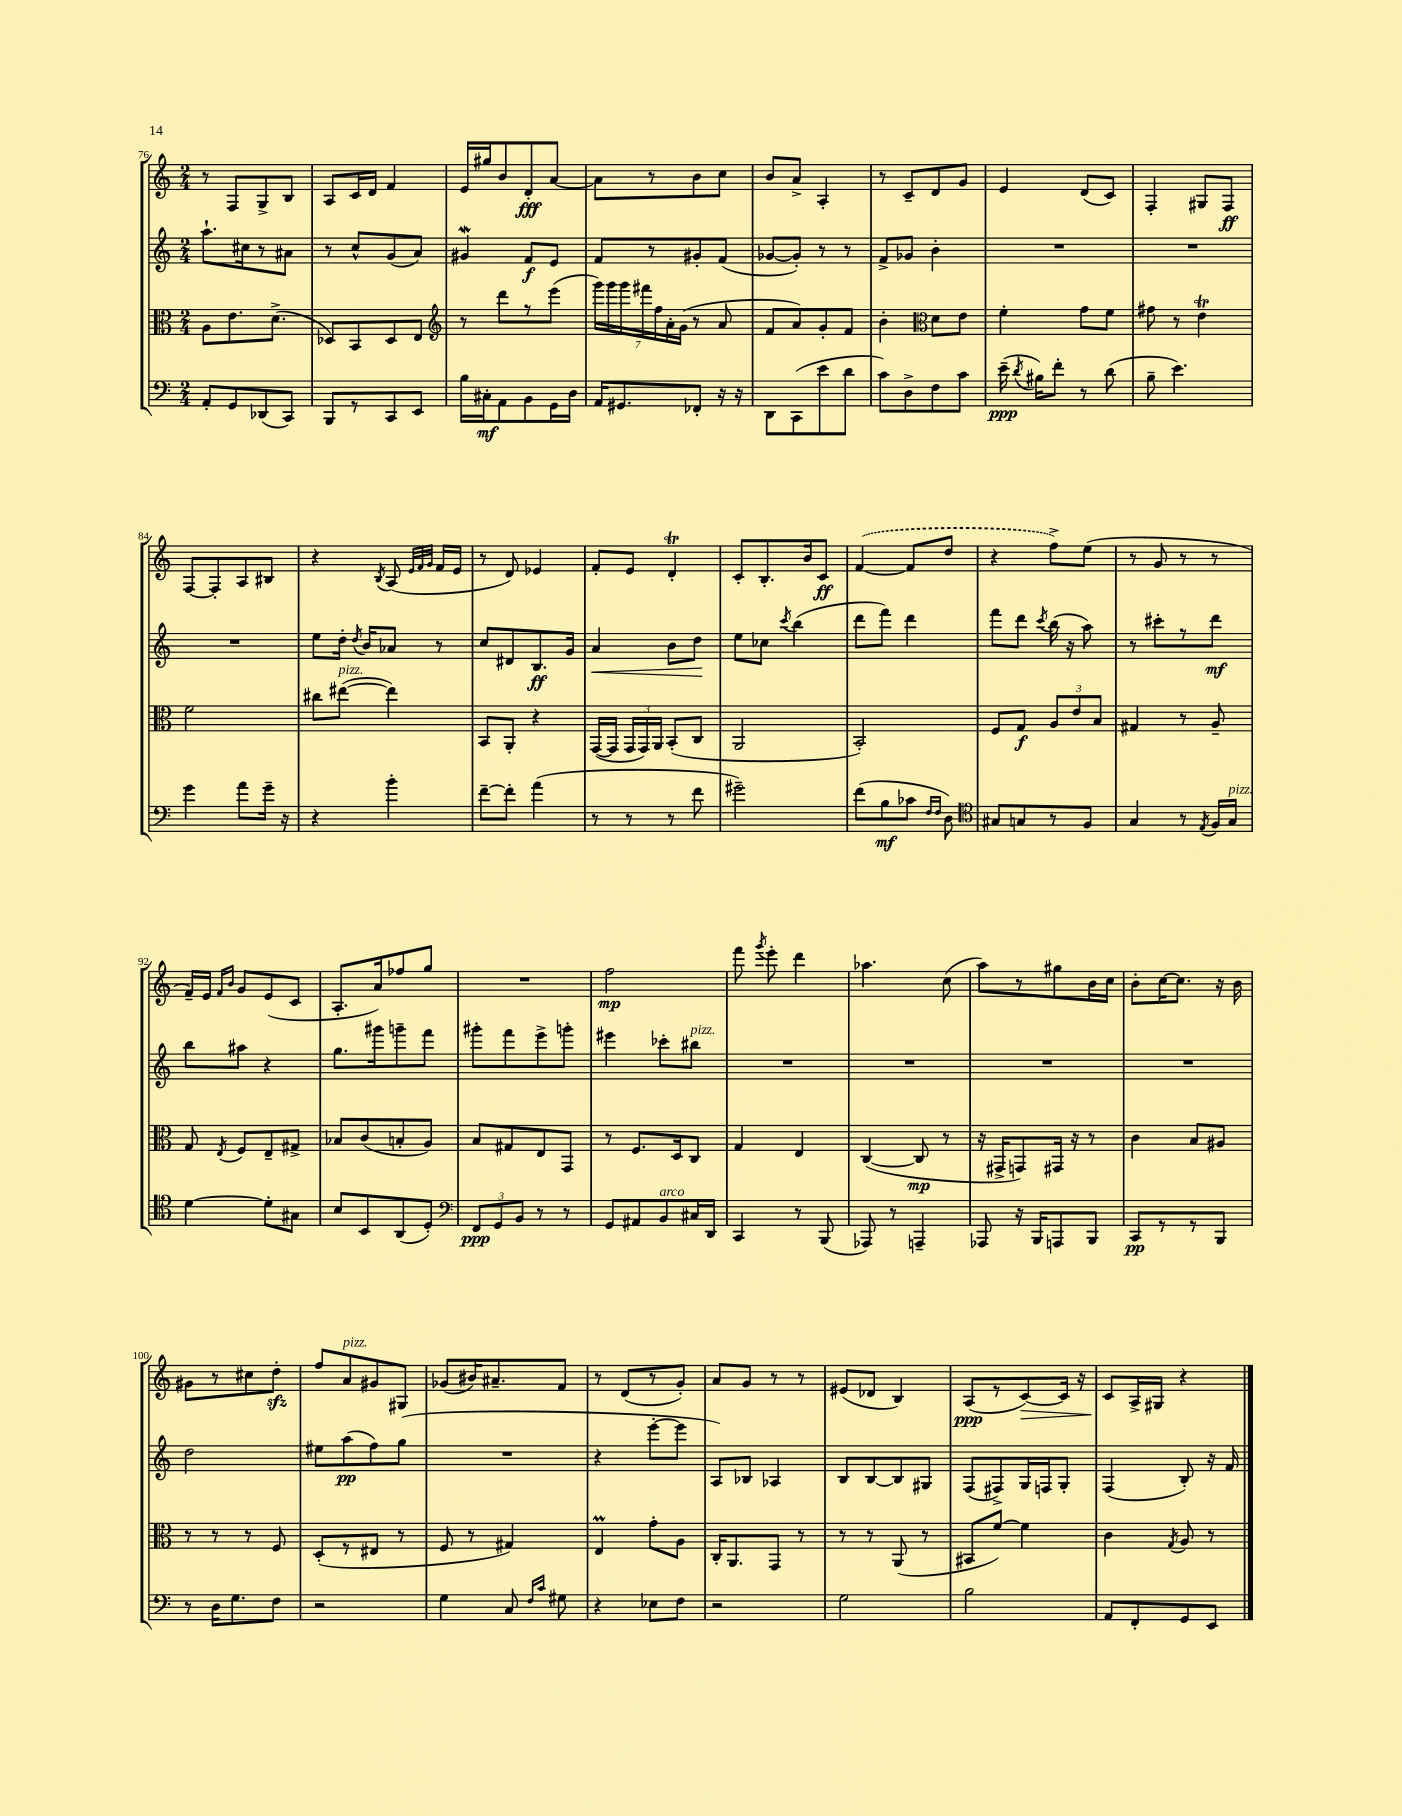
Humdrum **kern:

**kern	**kern	**kern	**kern
*staff4	*staff3	*staff2	*staff1
*clefF4	*clefC3	*clefG2	*clefG2
*k[]	*k[]	*k[]	*k[]
*M2/4	*M2/4	*M2/4	*M2/4
8AA'	8A	8.aa`	8r
8GG	8.e	.	8F
.	.	16cc#	.
(8DD-	.	8r	8G^
.	(8.d^	.	.
8CC)	.	8a#	8B
=	=	=	=
8BBB	8D-)	8r	8A
8r	8BB	8cc^^	16c
.	.	.	16d
8CC	8D-	(8g	4f
8EE	8E	8a)	.
=	=	=	=
*	*clefG2	*	*
16B	8r	4g#	16e
16C#'	.	.	16gg#
8AA	8ddd	.	8b
8BB	8r	8f	8d'
16GG	(8eee	8e	[8a
16D	.	.	.
=	=	=	=
16AA	28ggg)	8f	8a]
.	28ggg	.	.
8.GG#	.	.	.
.	28ggg	.	.
.	28fff#	.	.
.	.	8r	8r
.	28ff	.	.
.	28a'	.	.
.	(28g	.	.
8FF-'	8r	8g#'	8b
16r	8a	(8f	8cc
16r	.	.	.
=	=	=	=
8DD	8f	[8g-	8b
(8CC	8a)	8g-'])	8a^
8e	8g'	8r	4A'
8d	8f	8r	.
=	=	=	=
8c)	4b'	8f^	8r
8D^	.	8g-	8c~
*	*clefC3	*	*
8F	8d	4b'	8d
8c	8e	.	8g
=	=	=	=
(16e~	4f'	2r	4e
8qd	.	.	.
16B#)	.	.	.
8f'	.	.	.
8r	8g	.	(8d
(8d	8f	.	8c)
=	=	=	=
8B~	8g#	2r	4F'
4.e)	8r	.	.
.	4e	.	8G#
.	.	.	8F
=	=	=	=
4g	2f	2r	[8F
.	.	.	8F']
8a	.	.	8A
16g~	.	.	8B#
16r	.	.	.
=	=	=	=
4r	8cc#	8ee	4r
.	([8ee#	16dd'	.
.	.	8qdd	.
.	.	16b	.
.	.	.	8qB
4b'	4ee#])	8a-	(8A
.	.	.	32qqe
.	.	.	32qqf
.	.	.	32qqg
.	.	8r	16f
.	.	.	16e
=	=	=	=
[8f~	8BB	8cc	8r
8f']	8AA'	8d#	8d)
(4a	4r	8.B	4e-
.	.	16g	.
=	=	=	=
8r	([16GG	4a	8f'
.	16GG]	.	.
8r	24GG	.	8e
.	24GG)	.	.
.	24AA	.	.
8r	(8BB'	8b	4d'
8f	8C	8dd	.
=	=	=	=
2g#~)	2AA	8ee	8c'
.	.	8cc-	8.B'
.	.	8qccc	.
.	.	(4bb	.
.	.	.	16b
.	.	.	8c
=	=	=	=
(8f	2BB')	8ddd	([4f
8B	.	8fff)	.
8c-	.	4ddd	8f]
16qqF	.	.	.
16qqF	.	.	.
8D)	.	.	8dd
=	=	=	=
*clefC4	*	*	*
8G#	8F	8fff	4r
8G	8G	8ddd	.
.	.	8qccc	.
8r	12A	(16bb	8ff^)
.	.	16r	.
.	12e	.	.
8F	.	8aa)	(8ee
.	12B	.	.
=	=	=	=
4G	4G#	8r	8r
.	.	8ccc#'	8g
8r	8r	8r	8r
8qE	.	.	.
16F	8A~	8ddd	8r
16G	.	.	.
=	=	=	=
[4d	8G	8bb	16f~)
.	.	.	16e
.	.	.	16qqf
.	8qE	.	16qqb
.	8F	8aa#	8g
8d']	8E~	4r	(8e
8G#	8G#^	.	8c
=	=	=	=
8B	8B-	8.gg	8.A'
8BB	(8c	.	.
.	.	16ggg#	16a)
(8AA	8B'	8ggg~	8ff-
8D')	8A)	8fff	8gg
=	=	=	=
*clefF4	*	*	*
12FF	8B	8ggg#'	2r
12GG	.	.	.
.	8G#	8fff	.
12BB	.	.	.
8r	8E	8eee^	.
8r	8GG	8ggg'	.
=	=	=	=
8GG	8r	4eee#	2ff
8AA#	8.F	.	.
8BB	.	8ccc-'	.
.	16D	.	.
16C#	8C	8bb#	.
16DD	.	.	.
=	=	=	=
4CC	4G	2r	8fff
.	.	.	8qggg
.	.	.	8eee'
8r	4E	.	4ddd
(8BBB	.	.	.
=	=	=	=
8AAA-)	([4C	2r	4.aa-
8r	.	.	.
4AAA~	8C]	.	.
.	8r	.	(8cc
=	=	=	=
8AAA-	16r	2r	8aa)
.	16GG#^	.	.
16r	8GG)	.	8r
16BBB	.	.	.
8AAA	16GG#	.	8gg#
.	16r	.	.
8BBB	8r	.	16b
.	.	.	16cc
=	=	=	=
8CC	4c	2r	8b'
8r	.	.	[16cc
.	.	.	8.cc]
8r	8B	.	.
8BBB	8A#	.	16r
.	.	.	16b
=	=	=	=
8r	8r	2dd	8g#
16D	8r	.	8r
8.G	.	.	.
.	8r	.	8cc#
8F	8F	.	8dd'
=	=	=	=
2r	(8D'	8ee#	8ff
.	8r	(8aa	8a
.	8E#	8ff)	8g#
.	8r	(8gg	8G#
=	=	=	=
4G	8F	2r	(8g-
.	8r	.	16b#)
.	.	.	8.a#~
8C	4G#)	.	.
16qqF	.	.	.
16qqc	.	.	.
8G#	.	.	8f
=	=	=	=
4r	4E	4r	8r
.	.	.	(8d
8E-	8g'	[8eee'	8r
8F	8A	8eee]	8g')
=	=	=	=
2r	16C'	8A)	8a
.	8.AA	.	.
.	.	8B-	8g
.	8GG	4A-	8r
.	8r	.	8r
=	=	=	=
2G	8r	8B	(8e#
.	8r	[8B	8d-
.	(8AA	8B]	4B)
.	8r	8G#	.
=	=	=	=
2B	8BB#	(8F	(8A
.	[8f)	8F#^)	8r
.	4f]	16G	[8c)
.	.	16F	.
.	.	8G'	16c]
.	.	.	16r
=	=	=	=
8AA	4c	(4F	8c
8FF'	.	.	16A^
.	.	.	16G#
.	8qG	.	.
8GG	8A	8B')	4r
8EE	8r	16r	.
.	.	16f	.
==	==	==	==
*-	*-	*-	*-
